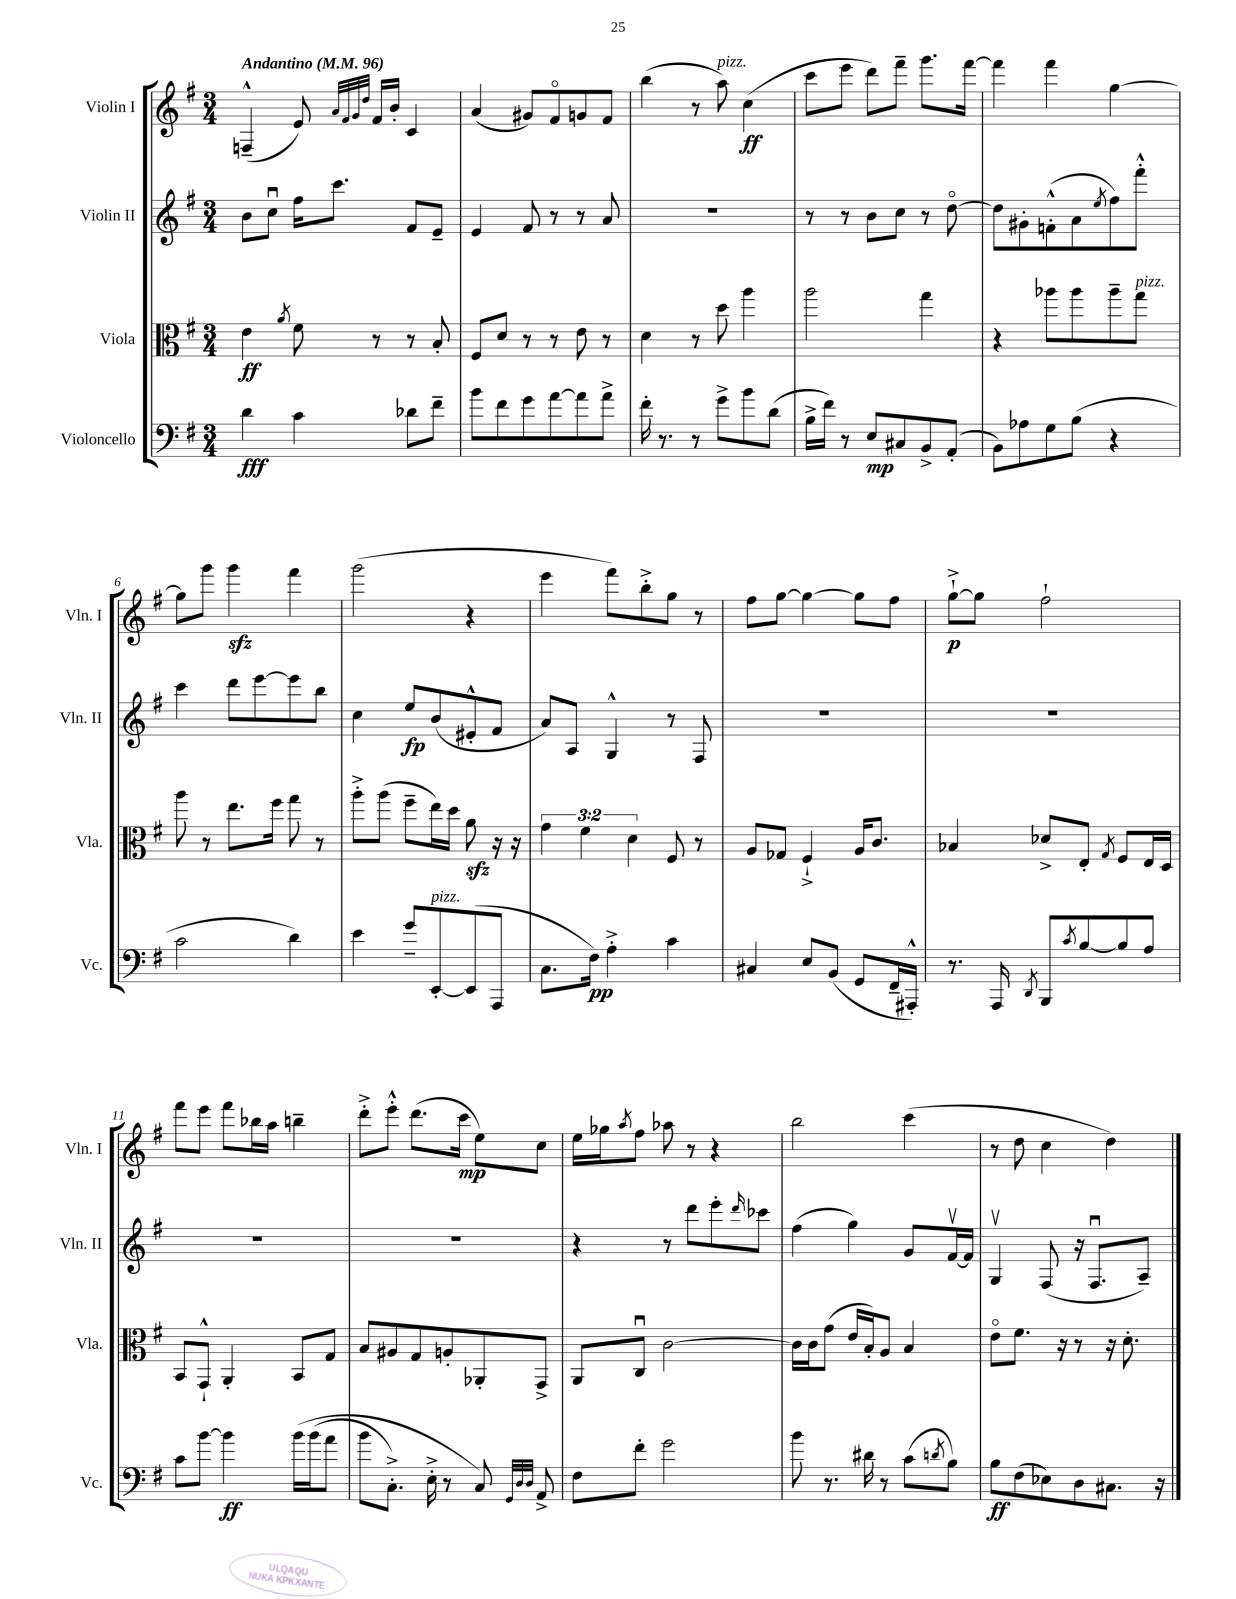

**kern	**dynam	**kern	**dynam	**kern	**dynam	**kern	**dynam
*part4	*part4	*part3	*part3	*part2	*part2	*part1	*part1
*staff4	*staff4	*staff3	*staff3	*staff2	*staff2	*staff1	*staff1
*I"Violoncello	*	*I"Viola	*	*I"Violin II	*	*I"Violin I	*
*I'Vc.	*	*I'Vla.	*	*I'Vln. II	*	*I'Vln. I	*
*clefF4	*	*clefC3	*	*clefG2	*	*clefG2	*
*k[f#]	*	*k[f#]	*	*k[f#]	*	*k[f#]	*
*M3/4	*	*M3/4	*	*M3/4	*	*M3/4	*
*MM96	*	*MM96	*	*MM96	*	*MM96	*
=1	=1	=1	=1	=1	=1	=1	=1
!	!	!	!	!	!	!LO:TX:a:B:t=Andantino	!
4d\	fff	4e\	ff	8b\L	.	(4Fn~^^/	.
.	.	.	.	8ccu\J	.	.	.
.	.	8qa/	.	.	.	.	.
4c\	.	8f#\	.	16ff#\KL	.	8e/)	.
.	.	.	.	8.ccc\J	.	.	.
.	.	.	.	.	.	32qqa/LLL	.
.	.	.	.	.	.	32qqf#/	.
.	.	.	.	.	.	32qqg/	.
.	.	.	.	.	.	32qqdd/JJJ	.
.	.	8r	.	.	.	16f#/LL	.
.	.	.	.	.	.	16b'/JJ	.
8d-X\L	.	8r	.	8f#/L	.	4c/	.
8f#~\J	.	8B'/	.	8e~/J	.	.	.
=2	=2	=2	=2	=2	=2	=2	=2
8b\L	.	8F#/L	.	4e/	.	(4a/	.
8f#\	.	8d/J	.	.	.	.	.
8g\	.	8r	.	8f#/	.	8g#X/L)	.
[8a\	.	8r	.	8r	.	8f#/	.
8a\]	.	8e\	.	8r	.	8gn/	.
8a^\J	.	8r	.	8a/	.	8f#/J	.
=3	=3	=3	=3	=3	=3	=3	=3
16f#'\	.	4d\	.	2.r	.	(4bb\	.
8.r	.	.	.	.	.	.	.
8r	.	8r	.	.	.	8r	.
!	!	!	!	!	!	!LO:TX:a:i:t=pizz.	!
8g^\L	.	8dd\	.	.	.	8aa\)	.
8b\	.	4aa\	.	.	.	(4cc\	ff
(8d\J	.	.	.	.	.	.	.
=4	=4	=4	=4	=4	=4	=4	=4
16B^\LL	.	2aa\	.	8r	.	8ccc\L	.
16f#\JJ)	.	.	.	.	.	.	.
8r	.	.	.	8r	.	8eee\J	.
8E/L	mp	.	.	8b\L	.	8ddd\L)	.
8C#X/	.	.	.	8cc\J	.	8fff#~\J	.
8BB^/	.	4gg\	.	8r	.	8.ggg\L	.
(8AA'/J	.	.	.	[8dd\	.	.	.
.	.	.	.	.	.	[16fff#\Jk	.
=5	=5	=5	=5	=5	=5	=5	=5
8BB\L)	.	4r	.	8dd\L]	.	4fff#\]	.
8A-X\	.	.	.	8g#X'\	.	.	.
8G\	.	8aa-X\L	.	(8fn'^^\	.	4fff#\	.
(8B\J	.	8aa-\	.	8a\	.	.	.
.	.	.	.	8qee/	.	.	.
4r	.	8aa-~\	.	8ff#\)	.	[4gg\	.
!	!	!LO:TX:a:i:t=pizz.	!	!	!	!	!
.	.	8gg\J	.	8fff#'^^\J	.	.	.
!!LO:LB:g=z
=6	=6	=6	=6	=6	=6	=6	=6
2c\	.	8aa\	.	4ccc\	.	8gg\L]	.
.	.	8r	.	.	.	8ggg\J	.
.	.	8.ee\L	.	8ddd\L	.	4gggzz\	.
.	.	.	.	[8eee\	.	.	.
.	.	16ff#\Jk	.	.	.	.	.
4d\)	.	8gg\	.	8eee\]	.	4fff#\	.
.	.	8r	.	8bb\J	.	.	.
=7	=7	=7	=7	=7	=7	=7	=7
4e\	.	8aa'^\L	.	4cc\	.	(2ggg\	.
.	.	(8aa\J	.	.	.	.	.
8g~/L	.	8ff#~\L	.	8ee/L	fp	.	.
!LO:TX:a:i:t=pizz.	!	!	!	!	!	!	!
[8EE'/	.	16ee\L)	.	(8b/	.	.	.
.	.	16dd\JJ	.	.	.	.	.
(8EE/]	.	8azz\	.	8e#X'^^/	.	4r	.
8AAA/J	.	16r	.	8f#/J	.	.	.
.	.	16r	.	.	.	.	.
=8	=8	=8	=8	=8	=8	=8	=8
8.C\L	.	6g\	.	8a/L)	.	4eee\	.
.	.	.	.	8A/J	.	.	.
.	.	6f#\	.	.	.	.	.
16F#\Jk)	pp	.	.	.	.	.	.
4A'^\	.	.	.	4G^^/	.	8fff#\L)	.
.	.	6d\	.	.	.	.	.
.	.	.	.	.	.	8bb'^\	.
4c\	.	8F#/	.	8r	.	8gg\J	.
.	.	8r	.	8F#/	.	8r	.
=9	=9	=9	=9	=9	=9	=9	=9
4C#X/	.	8A/L	.	2.r	.	8ff#\L	.
.	.	8G-X/J	.	.	.	[8gg\J	.
8E/L	.	4F#`^/	.	.	.	4gg\_	.
(8BB/J	.	.	.	.	.	.	.
8GG/L	.	16A/KL	.	.	.	8gg\L]	.
.	.	8.c/J	.	.	.	.	.
16FF#~/L	.	.	.	.	.	8ff#\J	.
16AAA#X'^^/JJ)	.	.	.	.	.	.	.
=10	=10	=10	=10	=10	=10	=10	=10
8.r	.	4B-X/	.	2.r	.	[8gg`^\L	p
.	.	.	.	.	.	8gg\J]	.
16AAA/	.	.	.	.	.	.	.
8qDD/	.	.	.	.	.	.	.
8BBB/L	.	8d-X^/L	.	.	.	2ff#`\	.
8qc/	.	.	.	.	.	.	.
[8B/	.	8E'/J	.	.	.	.	.
.	.	8qG/	.	.	.	.	.
8B/]	.	8F#/L	.	.	.	.	.
8A/J	.	16E/L	.	.	.	.	.
.	.	16D/JJ	.	.	.	.	.
!!LO:LB:g=z
=11	=11	=11	=11	=11	=11	=11	=11
8c\L	.	8BB/L	.	2.r	.	8fff#\L	.
[8b\J	.	8GG`^^/J	.	.	.	8eee\J	.
4b\]	ff	4AA'/	.	.	.	8fff#\L	.
.	.	.	.	.	.	16bb-X\L	.
.	.	.	.	.	.	16aa\JJ	.
(16b\LL	.	8BB/L	.	.	.	4bbn~\	.
(16b\J	.	.	.	.	.	.	.
8a\J	.	8G/J	.	.	.	.	.
=12	=12	=12	=12	=12	=12	=12	=12
8b\L	.	8B/L	.	2.r	.	8ddd'^\L	.
8.C'^\J)	.	8A#X/	.	.	.	8eee'^^\J	.
.	.	8G/	.	.	.	(8.ddd\L	.
16E'^\	.	.	.	.	.	.	.
8r	.	8An'/	.	.	.	.	.
.	.	.	.	.	.	16ccc\Jk	mp
8C/)	.	8AA-X'/	.	.	.	8ee\L)	.
32qqGG/LLL	.	.	.	.	.	.	.
32qqD/	.	.	.	.	.	.	.
32qqD/JJJ	.	.	.	.	.	.	.
8AA^/	.	8GG^/J	.	.	.	8cc\J	.
=13	=13	=13	=13	=13	=13	=13	=13
8F#\L	.	8AA/L	.	4r	.	16ee\LL	.
.	.	.	.	.	.	16gg-X\J	.
.	.	.	.	.	.	8qaa/	.
8f#'\J	.	8Cu/J	.	.	.	8ff#\J	.
2g\	.	[2c\	.	8r	.	8aa-X\	.
.	.	.	.	8ddd\L	.	8r	.
.	.	.	.	8eee'\	.	4r	.
.	.	.	.	16qqddd/	.	.	.
.	.	.	.	8ccc-X\J	.	.	.
=14	=14	=14	=14	=14	=14	=14	=14
8b\	.	16c\LL]	.	(4ff#\	.	2bb\	.
.	.	16c\J	.	.	.	.	.
8.r	.	(8g\J	.	.	.	.	.
.	.	16e/LL	.	4gg\)	.	.	.
16d#X\	.	16B'/J)	.	.	.	.	.
8r	.	8A/J	.	.	.	.	.
(8c\L	.	4B/	.	8g/L	.	(4ccc\	.
8qdn/	.	.	.	.	.	.	.
8B\J)	.	.	.	[16f#v/L	.	.	.
.	.	.	.	16f#/JJ]	.	.	.
=15	=15	=15	=15	=15	=15	=15	=15
8B\L	ff	8e\L	.	4Gv/	.	8r	.
(8F#\	.	8.f#\J	.	.	.	8dd\	.
8E-X\)	.	.	.	(8F#/	.	4cc\	.
.	.	16r	.	.	.	.	.
8D\	.	8r	.	16r	.	.	.
.	.	.	.	8.F#u/L	.	.	.
8.C#X\J	.	16r	.	.	.	4dd\)	.
.	.	8.d'\	.	.	.	.	.
.	.	.	.	8A~/J)	.	.	.
16r	.	.	.	.	.	.	.
==	==	==	==	==	==	==	==
*-	*-	*-	*-	*-	*-	*-	*-
